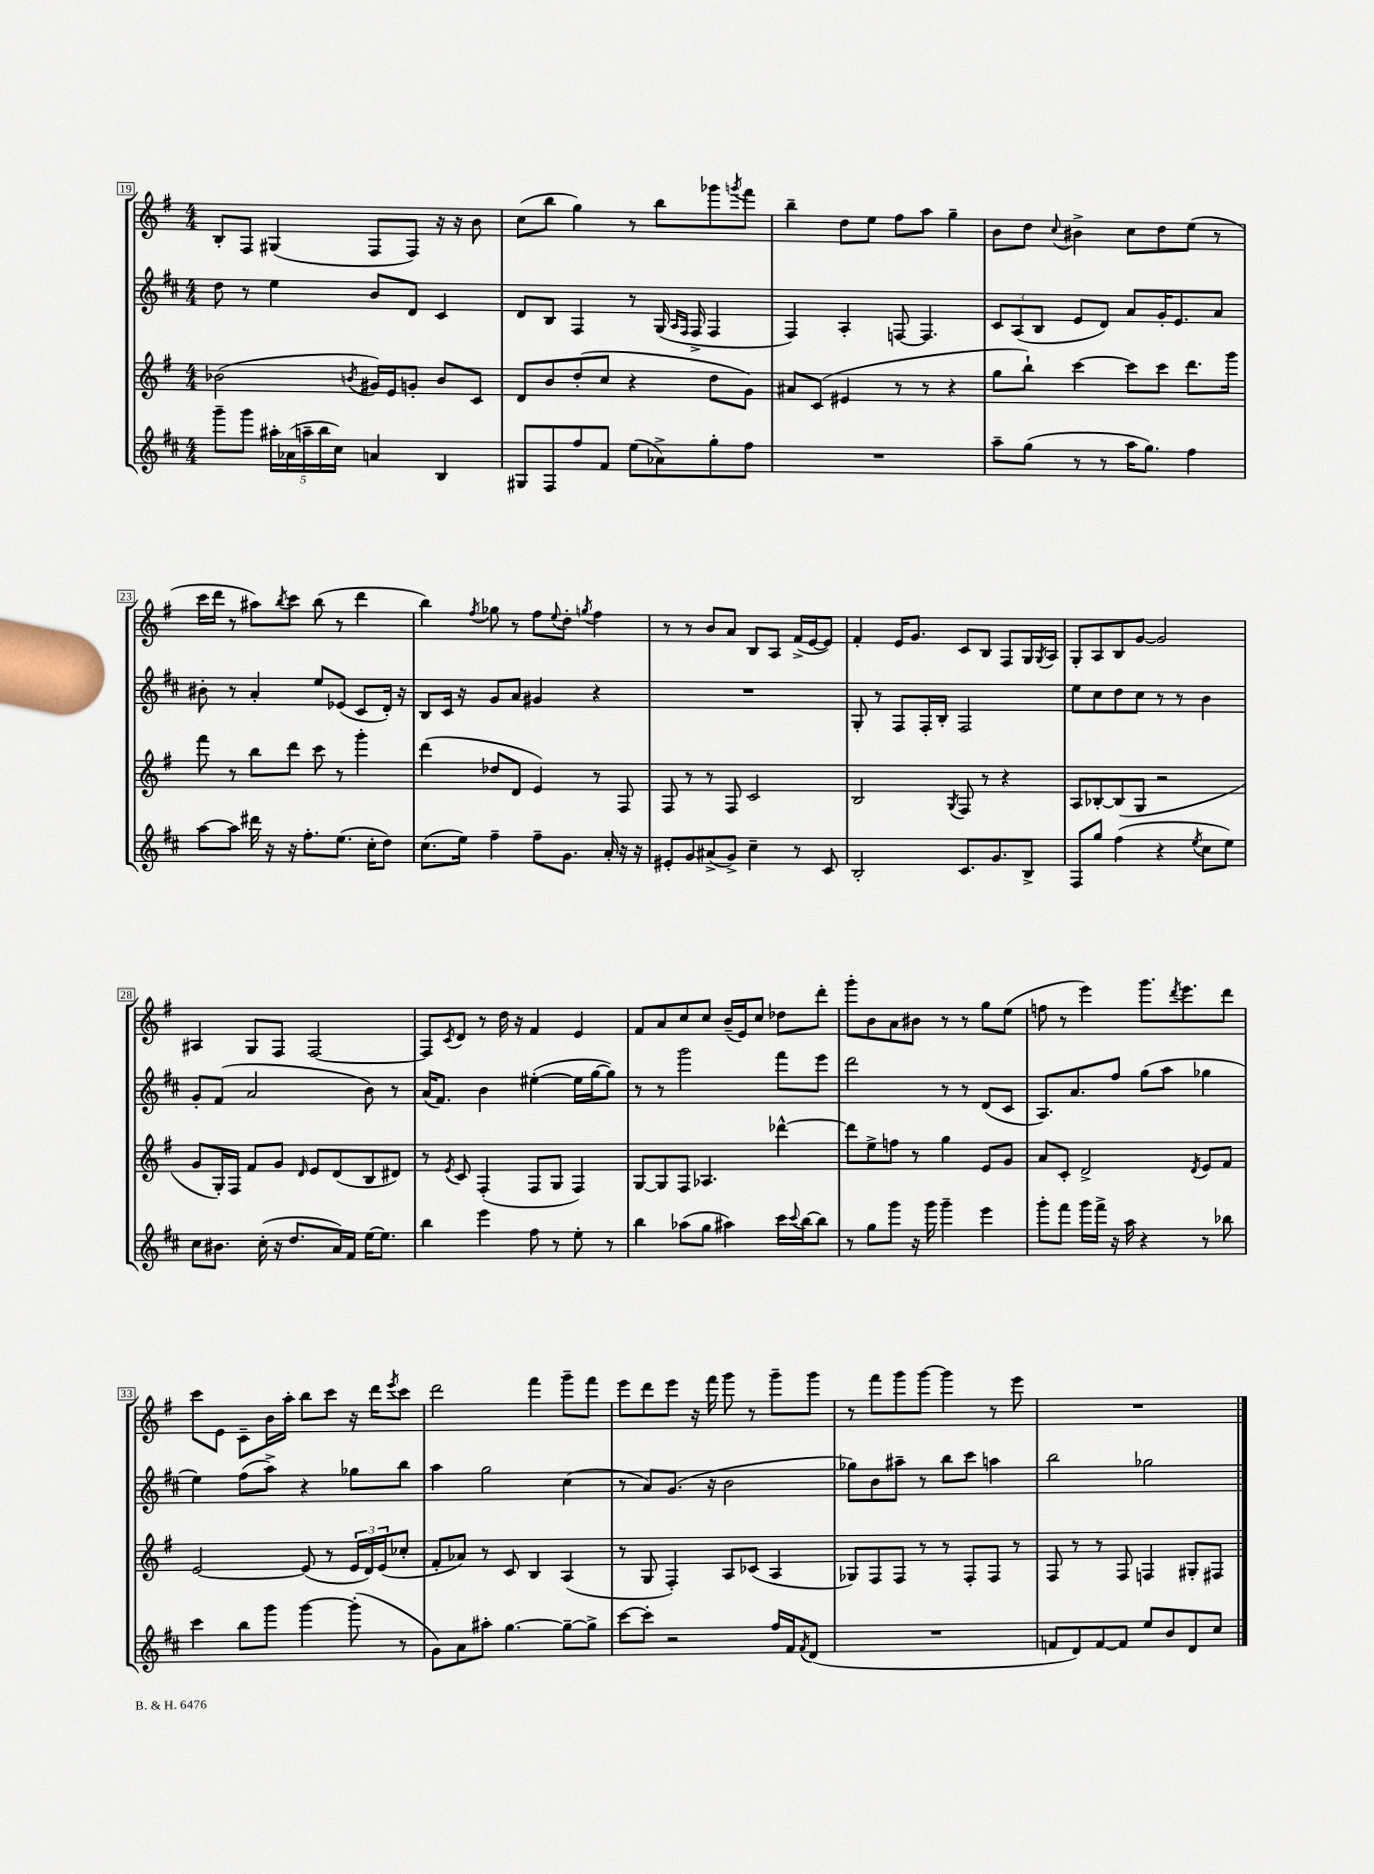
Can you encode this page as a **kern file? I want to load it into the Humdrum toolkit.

**kern	**kern	**kern	**kern
*part4	*part3	*part2	*part1
*staff4	*staff3	*staff2	*staff1
*clefG2	*clefG2	*clefG2	*clefG2
*k[f#c#]	*k[f#]	*k[f#c#]	*k[f#]
*M4/4	*M4/4	*M4/4	*M4/4
=19	=19	=19	=19
8ggg~\L	(2b-X\	8dd\	8B'/L
8ggg\J	.	8r	8F#/J
20aa#X'\LL	.	4ee\	(4G#X/
(20a-X\	.	.	.
20aan~\	.	.	.
20bb\	.	.	.
20cc#\JJ)	.	.	.
.	8qbn/	.	.
4an/	16g#X/LL)	8b/L	8F#/L
.	16e/J	.	.
.	8gn'/J	8d/J	8F#/J)
4B/	8b/L	4c#/	16r
.	.	.	16r
.	8c/J	.	8b\
=20	=20	=20	=20
8G#X/L	8d/L	8d/L	(8cc\L
8F#/	8b/	8B/J	8bb\J
8ff#/	(8dd'/	4F#/	4gg\)
8f#/J	8cc/J	.	.
(8ee\L	4r	8r	8r
8a-X^\)	.	(16G/	8bb\L
.	.	16qqA/LL	.
.	.	16qqF#/JJ	.
.	.	16F#^/	.
8gg'\	8dd\L	4F#/	8ggg-X\
.	.	.	8qgggn/
8ff#\J	8g\J)	.	8fff#\J
=21	=21	=21	=21
1r	8a#X/L	4F#/)	4bb~\
.	(8c/J	.	.
.	4e#X/	4A'/	8dd\L
.	.	.	8ee\J
.	8r	[8Fn/	8ff#\L
.	8r	4.F/]	8aa\J
.	4r	.	4gg~\
=22	=22	=22	=22
8aa~\L	8gg\L	12c#/L	8b\L
.	.	(12A/	.
(8gg\J	8bb`\J)	.	8dd\J
.	.	12B/J	.
.	.	.	8qqcc/
8r	[4ccc\	8e/L	4b#X^\
8r	.	8d/J)	.
16aa\KL	8ccc\L]	8a/L	8cc\L
8.gg\J)	.	.	.
.	8ccc\J	16g'/K	8dd\
.	.	8.e/	.
4ff#\	8.ddd\L	.	(8ee\J
.	.	8a/J	8r
.	16ggg\Jk	.	.
!!LO:LB:g=z
=23	=23	=23	=23
[8aa\L	8fff#\	8b#X'\	16ccc\LL
.	.	.	16ddd\JJ
8aa\J]	8r	8r	8r
16ddd#X\	8bb\L	4a'/	8aa#X\L)
16r	.	.	.
.	.	.	8qbb/
16r	8ddd\J	.	8ccc\J
8.ff#'\L	.	.	.
.	8ccc\	8ee/L	(8bb\
(8.ee\J	8r	(8e-X/J	8r
.	4ggg'\	8c#/L	4ddd\
16cc#'\KL	.	.	.
8dd\J)	.	16d'/Jk)	.
.	.	16r	.
=24	=24	=24	=24
(8.cc#\L	(4ddd\	8B/L	4bb\)
.	.	16c#/Jk	.
16ee\Jk)	.	16r	.
.	.	.	8qff#/
4ff#~\	8dd-X/L	8g/L	8gg-X\
.	8d/J	8a/J	8r
8ff#~\L	4e/)	4g#X/	8ff#\L
.	.	.	8qqee/
8.g\J	.	.	8dd'\J
.	.	.	8qggn/
.	8r	4r	4ff#\
16a'/	.	.	.
16r	8F#/	.	.
16r	.	.	.
=25	=25	=25	=25
8e#X'/L	8F#/	1r	8r
8g/	8r	.	8r
(8a#X^/	8r	.	8b/L
8g^/J)	8F#/	.	8a/J
4cc#~\	2c/	.	8B/L
.	.	.	8A/J
8r	.	.	(16f#^/LL
.	.	.	[16e/J
8c#/	.	.	8e/J])
=26	=26	=26	=26
2B'/	2B/	8G'/	4f#'/
.	.	8r	.
.	.	8F#/L	16e/KL
.	.	.	8.g/J
.	.	16F#'/L	.
.	.	16B'/JJ	.
.	8qG/	.	.
8.c#/L	8F#/	2F#/	8c/L
.	8r	.	8B/J
8.g/	.	.	.
.	4r	.	8F#/L
8B^/J	.	.	16G/L
.	.	.	8qG/
.	.	.	16A/JJ
=27	=27	=27	=27
8F#/L	8A/L	8ee\L	8G'/L
8gg/J	[8B-X'/	8cc#\	8A/
(4ff#\	(8B-/]	8dd\	8B/
.	8G/J	8cc#\J	[8g/J
4r	2r	8r	2g/]
.	.	8r	.
8qee/	.	.	.
8cc#\L	.	4b\	.
8ee\J)	.	.	.
!!LO:LB:g=z
=28	=28	=28	=28
8cc#\L	8g/L	8g'/L	4A#X/
8.b#X\J	16G'/L)	(8f#/J	.
.	16F#/JJ	.	.
.	8f#/L	2a/	8G/L
(16cc#'\	.	.	.
16r	8g/J	.	8F#/J
8.dd/L	.	.	.
.	16qqd/	.	.
.	8e/L	.	[2F#/
16a/L)	(8d/	.	.
16f#/JJ	.	.	.
[16ee\KL	8B/	8b\)	.
8.ee\J]	.	.	.
.	8d#X/J)	8r	.
=29	=29	=29	=29
4bb\	8r	(16a/KL	8F#/L]
.	.	8.f#/J)	.
.	8qe/	.	8qc/
.	8c/	.	8d/J
4eee\	(4F#'/	4b\	8r
.	.	.	16dd\
.	.	.	16r
8ff#\	8F#/L	([4ee#X'\	4f#/
8r	8G/J	.	.
8ee'\	4F#/)	16ee#\LL]	4e/
.	.	[16gg\J	.
8r	.	8gg\J])	.
=30	=30	=30	=30
4bb\	[8G/L	8r	8f#/L
.	8G/]	8r	8a/
(8aa-X\L	8F#/J	2ggg\	8cc/
8gg\J	4.A-X/	.	8cc/J
4aa#X\)	.	.	(16b~/LL
.	.	.	16e/J)
.	.	.	8cc/J
16ccc#\LL	[4ddd-X^^\	8fff#\L	8dd-X\L
8qqccc#/	.	.	.
[16bb\J	.	.	.
8bb\J]	.	8eee\J	8ddd'\J
=31	=31	=31	=31
8r	8ddd-\L]	2ddd\	8ggg'\L
8gg\L	8ee^\	.	8b\
8ggg\J	8ffn\J	.	8a\
16r	8r	.	8b#X\J
16ggg\	.	.	.
4ggg~\	4gg\	8r	8r
.	.	8r	8r
4eee\	8e/L	(8d/L	8gg\L
.	8g/J	8c#/J	(8ee\J
=32	=32	=32	=32
8ggg'\L	8a/L	8.A/L)	8ffn\
8fff#\J	8c'/J	.	8r
.	.	8.a/	.
16ggg\LL	2d^/	.	4eee\)
16fff#^\JJ	.	.	.
16r	.	8ff#/J	.
16aa\	.	.	.
4r	.	(8gg\L	8.ggg\L
.	.	8aa\J	.
.	.	.	8qddd/
.	.	.	8.eee\
.	8qd/	.	.
8r	8e/L	4gg-X\	.
8bb-X\	8f#/J	.	8ddd\J
!!LO:LB:g=z
=33	=33	=33	=33
4ccc#\	[2e/	4ee\)	8ccc\L
.	.	.	8e\J
8bb\L	.	(8ff#\L	8c~\L
8ggg\J	.	8aa^\J)	16b\L
.	.	.	16aa'\JJ
[4ggg\	(8e/]	4r	8bb\L
.	8r	.	8ccc\J
(8ggg'\]	24e/LL	8gg-X\L	16r
.	24d/)	.	.
.	.	.	16ddd\KL
.	(24e/J	.	.
.	.	.	8qeee/
8r	8cc-X'/J	8bb\J	8ccc\J
=34	=34	=34	=34
8g\L)	8f#'/L	4aa\	2ddd\
8a\	8a-X/J)	.	.
8aa#X'\J	8r	2gg\	.
[4.gg\	8c/	.	.
.	4B/	.	4fff#\
8gg~\L_	(4A/	(4cc#\	8ggg~\L
8gg^\J]	.	.	8fff#\J
=35	=35	=35	=35
[8ccc#\L	8r	8r	8eee\L
8ccc#'\J]	8G/	8a/L)	8ddd\
2r	4F#'/)	(8.g/J	8eee\J
.	.	.	16r
.	.	16r	16fff#\
.	8A/L	2b\	8ggg\
.	(8c-X/J	.	8r
16ff#/LL	4A/	.	8ggg~\L
16f#/J	.	.	.
8qf#/	.	.	.
(8d/J	.	.	8ggg\J
=36	=36	=36	=36
1r	8G-X/L)	8gg-X\L)	8r
.	8F#/	8b\	8fff#\L
.	8F#/J	8aa#X~\J	8ggg\
.	8r	8r	[8ggg\J
.	8r	8bb\L	4ggg\]
.	8F#'/L	8ccc#\J	.
.	8F#/J	4aan\	8r
.	8r	.	8eee\
=37	=37	=37	=37
8fn/L	8F#/	2bb\	1r
8d/)	8r	.	.
[8f/	8r	.	.
8f/J]	8F#/	.	.
8ee/L	4Fn/	2gg-X\	.
8b/	.	.	.
8d/	8G#X'/L	.	.
8cc#/J	8F#X/J	.	.
==	==	==	==
*-	*-	*-	*-
